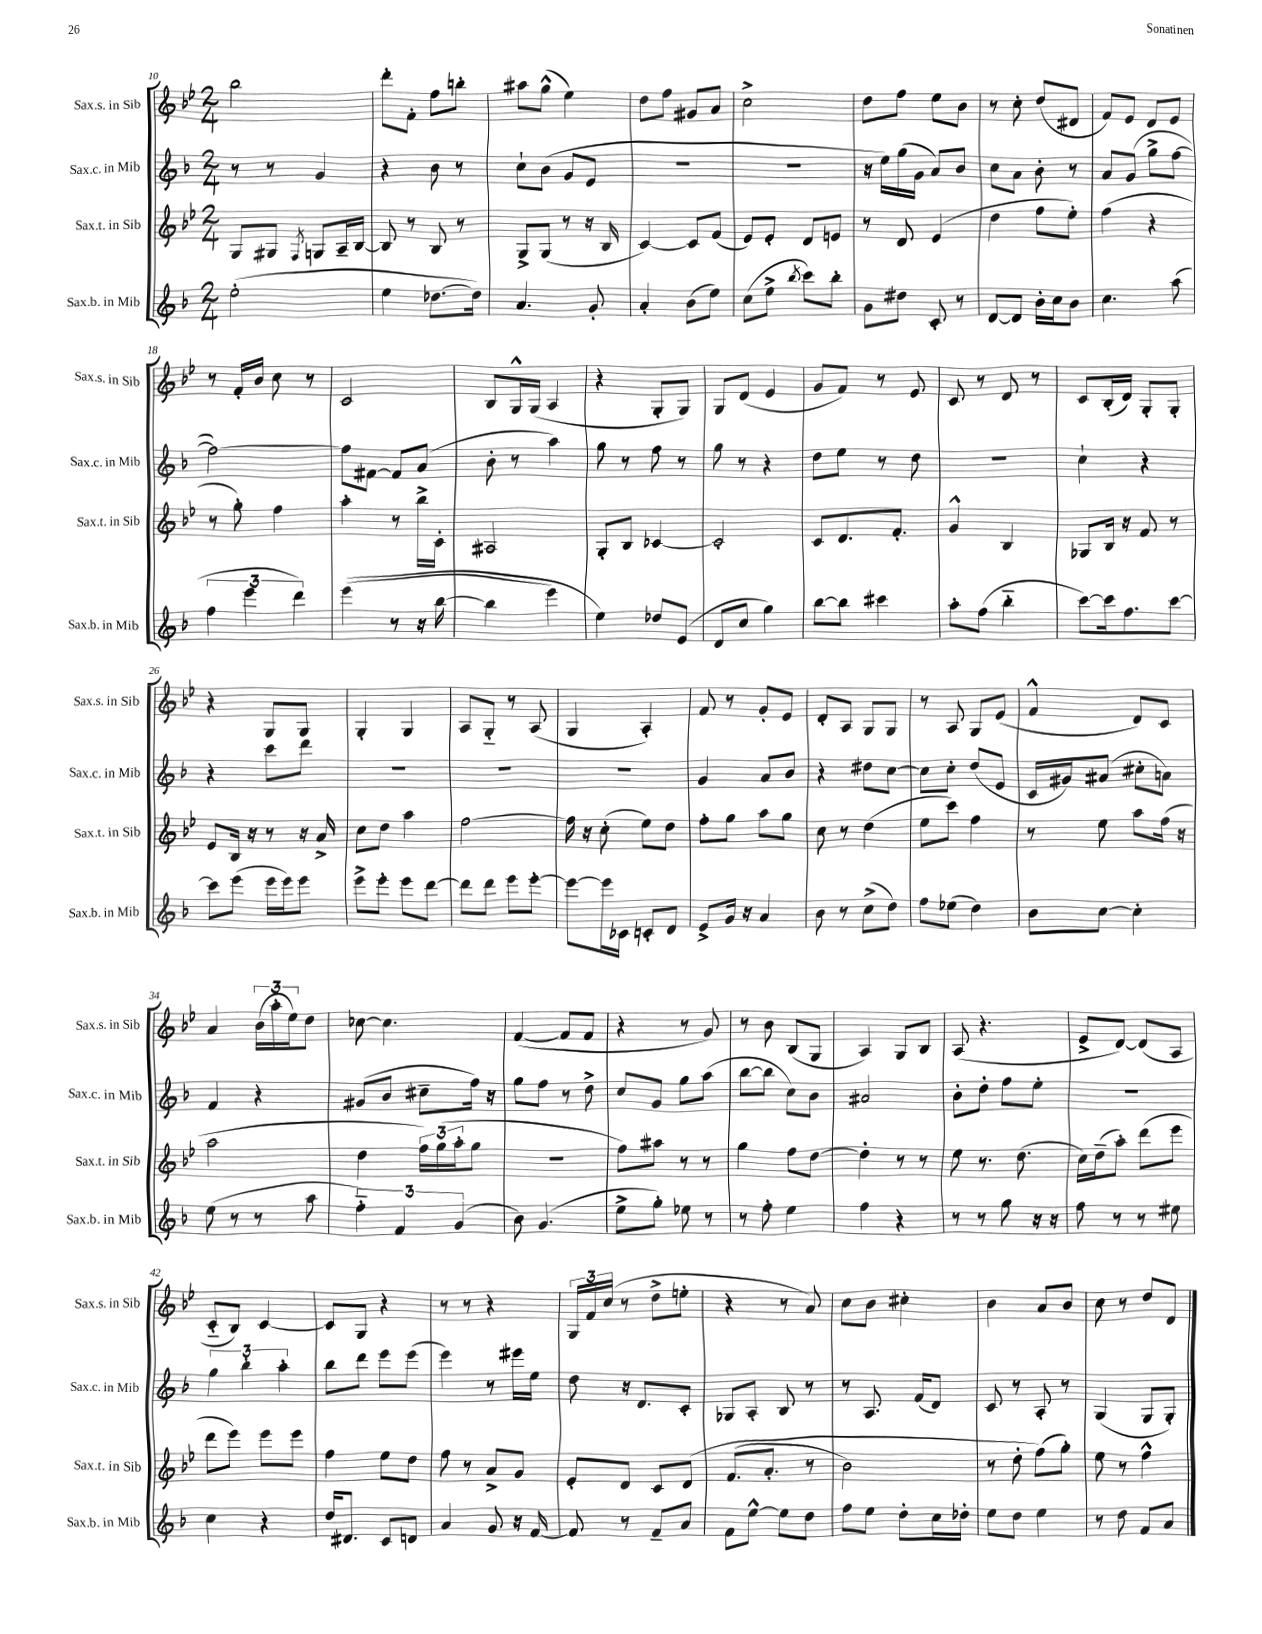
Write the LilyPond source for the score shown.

<<
\new StaffGroup <<
\new Staff = "s0" \with { instrumentName = "Sax.s. in Sib" shortInstrumentName = "Sax.s. in Sib" } {
    \clef treble \key bes \major \numericTimeSignature \time 2/4
    bes''2 |
    d'''8-. f'8-. f''8 b''8-. |
    ais''8 g''8-^( ees''4) |
    d''8 f''8 gis'8 a'8 |
    c''2-> |
    d''8 f''8 ees''8 bes'8 |
    r8 c''8-. d''8( dis'8 |
    f'8) ees'8 d'8 ees'8 |
    r8 f'16-. bes'16 c''8 r8 |
    c'2 |
    bes8 g16-^ g16( a4 |
    r4 g8-. g8) |
    g8 d'8( ees'4 |
    g'8 f'8) r8 ees'8 |
    c'8 r8 d'8 r8 |
    c'8 bes16-.( d'16) g8-. g8-. |
    r4 g8 g8 |
    g4-. g4 |
    a8 g8-_ r8 a8( |
    g4 a4-.) |
    f'8 r8 g'8-. ees'8 |
    d'8-. a8 g8 g8 |
    r8 a8 g8 ees'8( |
    f'4-^ d'8) c'8 |
    a'4 \tuplet 3/2 { bes'16( a''16-. ees''16) } d''8 |
    ces''8~ ces''4. |
    f'4~( f'8 f'8 |
    r4 r8 g'8) |
    r8 bes'8 bes8( g8 |
    a4) g8 bes8 |
    a8( r4. |
    ees'8-> d'8~) d'8( a8 |
    c'8-_ bes8) c'4~ |
    c'8 g8 r4 |
    r8 r8 r4 |
    \tuplet 3/2 { g16 f'16 c''16( } r8 d''8-> e''8-. |
    r4 r8 a'8) |
    c''8 bes'8 cis''4-. |
    bes'4 a'8 bes'8 |
    c''8 r8 d''8 d'8 \bar "|." |
}
\new Staff = "s1" \with { instrumentName = "Sax.c. in Mib" shortInstrumentName = "Sax.c. in Mib" } {
    \clef treble \key f \major \numericTimeSignature \time 2/4
    r8 r8 g'4 |
    r4 bes'8 r8 |
    c''8-! bes'8( g'8 e'8 |
    R2 |
    r2 |
    r16 e''16) g''16( g'16 a'8) bes'8 |
    c''8 a'8 bes'8-. r8 |
    a'8 g'8( g''8-> f''8~ |
    f''2~) |
    f''8 fis'8~ fis'8 a'8( |
    bes'8-. r8 a''4) |
    g''8 r8 f''8 r8 |
    g''8 r8 r4 |
    d''8 e''8 r8 d''8 |
    R2 |
    c''4-! r4 |
    r4 c'''8 d'''8 |
    R2 |
    R2 |
    R2 |
    g'4 a'8 bes'8 |
    r4 dis''8 c''8~ |
    c''8 c''8-. d''8( e'8 |
    c'16 gis'16) ais'8( cis''8-. a'8) |
    f'4 r4 |
    gis'8( bes'8 cis''8-- f''16) r16 |
    g''8 f''8 r8 d''8-> |
    c''8 g'8 g''8 a''8( |
    bes''8~ bes''8 c''8) bes'8 |
    ais'2 |
    bes'8-. d''8-. f''8 e''8-. |
    r2 |
    \tuplet 3/2 { g''4 bes''4-. a''4-. } |
    bes''8 d'''8 e'''8 e'''8( |
    e'''4) r8 eis'''16 e''16 |
    d''8 r16 d'8. c'8-. |
    ges8 a8-. bes8 r8 |
    r8 a8. f'16( d'8) |
    c'8 r8 a8-. r8 |
    g4( g8 g8-.) \bar "|." |
}
\new Staff = "s2" \with { instrumentName = "Sax.t. in Sib" shortInstrumentName = "Sax.t. in Sib" } {
    \clef treble \key bes \major \numericTimeSignature \time 2/4
    g8 gis8 \acciaccatura { f8 } g8 a16-- bes16~ |
    bes8 r8 bes8 r8 |
    g8-> g8( r8 r16 bes16 |
    c'4~) c'8 f'8( |
    ees'8) ees'8-. d'8 e'8 |
    r8 d'8 ees'4( |
    d''4 f''8 ees''8-.) |
    f''4( r4 |
    r8 g''8-.) f''4 |
    a''4-. r8 bes''16-> c'16-. |
    ais2 |
    g8-. bes8 ces'4~ |
    ces'2-. |
    c'8 d'8. f'8.-. |
    g'4-^ bes4 |
    ges8 bes16 r16 f'8 r8 |
    ees'8 bes16 r16 r8 r16 a'16-> |
    c''8 d''8 a''4 |
    f''2~ |
    f''16 r16 c''8-.( ees''8) d''8 |
    f''8-. g''8 a''8 g''8 |
    c''8 r8 d''4( |
    ees''8 c'''8) f''4 |
    r8 ees''8 a''8 f''16( r16 |
    a''2 |
    d''4 \tuplet 3/2 { f''16) g''16( a''16-. } g''8 |
    r2 |
    f''8) ais''8 r8 r8 |
    g''4 f''8 d''8~ |
    d''4-. r8 r8 |
    ees''8 r8. d''8.( |
    c''16) d''16--( a''8-.) d'''8( ees'''8 |
    d'''8 ees'''8) ees'''8 ees'''8 |
    f''4 ees''8 d''8 |
    f''8 r8 a'8-> g'8 |
    ees'8-. d'8 c'8 d'8\( |
    f'8.( a'8.-. r8 |
    bes'2) |
    r8 d''8-. f''8(\) g''8-.) |
    ees''8 r8 f''4-^ \bar "|." |
}
\new Staff = "s3" \with { instrumentName = "Sax.b. in Mib" shortInstrumentName = "Sax.b. in Mib" } {
    \clef treble \key f \major \numericTimeSignature \time 2/4
    e''2-.( |
    e''4 des''8.~ des''16) |
    a'4. g'8-. |
    a'4-. bes'8( e''8) |
    c''8( e''8-> \acciaccatura { bes''8 } c'''8) bes''8-. |
    g'8 dis''8 c'8-. r8 |
    d'8~ d'8 bes'16-. c''16 bes'8 |
    c''4. a''8( |
    \tuplet 3/2 { f''4 e'''4 d'''4) } |
    e'''4(\( r8 r16 bes''16~ |
    bes''4 e'''4) |
    e''4\) des''8 e'8( |
    d'8 c''8 g''4) |
    bes''8~ bes''8 cis'''4 |
    a''8-. f''8( bes''4-_ |
    c'''8~) c'''16 f''8. c'''8~ |
    c'''8 e'''8( e'''16 e'''16) e'''8 |
    e'''8-> e'''8-. e'''8 d'''8~ |
    d'''8 d'''8 e'''8 e'''8~-. |
    e'''8~ e'''16 ces'16 c'8-. d'8 |
    e'8-> g'16 r16 a'4 |
    bes'8 r8 c''8->( d''8) |
    f''8 ees''8( d''4) |
    bes'8 c''8~ c''4-. |
    e''8( r8 r8 a''8 |
    \tuplet 3/2 { f''4-_) f'4 g'4( } |
    bes'8) g'4.( |
    e''8-> g''8-.) ees''8 r8 |
    r8 f''8-. e''4 |
    f''4 r4 |
    r8 r8 g''8 r16 r16 |
    f''8 r8 r8 eis''8 |
    c''4 r4 |
    d''16 dis'8. c'8 d'8 |
    a'4 g'8 r16 f'16~ |
    f'8 r8 f'8-- a'8 |
    f'8 e''8~-^ e''8 d''8 |
    f''8 e''8 d''8-. c''16 des''16-. |
    e''8 d''8 e''4 |
    r8 d''8 f'8 a'8 \bar "|." |
}
>>
>>
\layout { \context { \Score currentBarNumber = #10 } }
